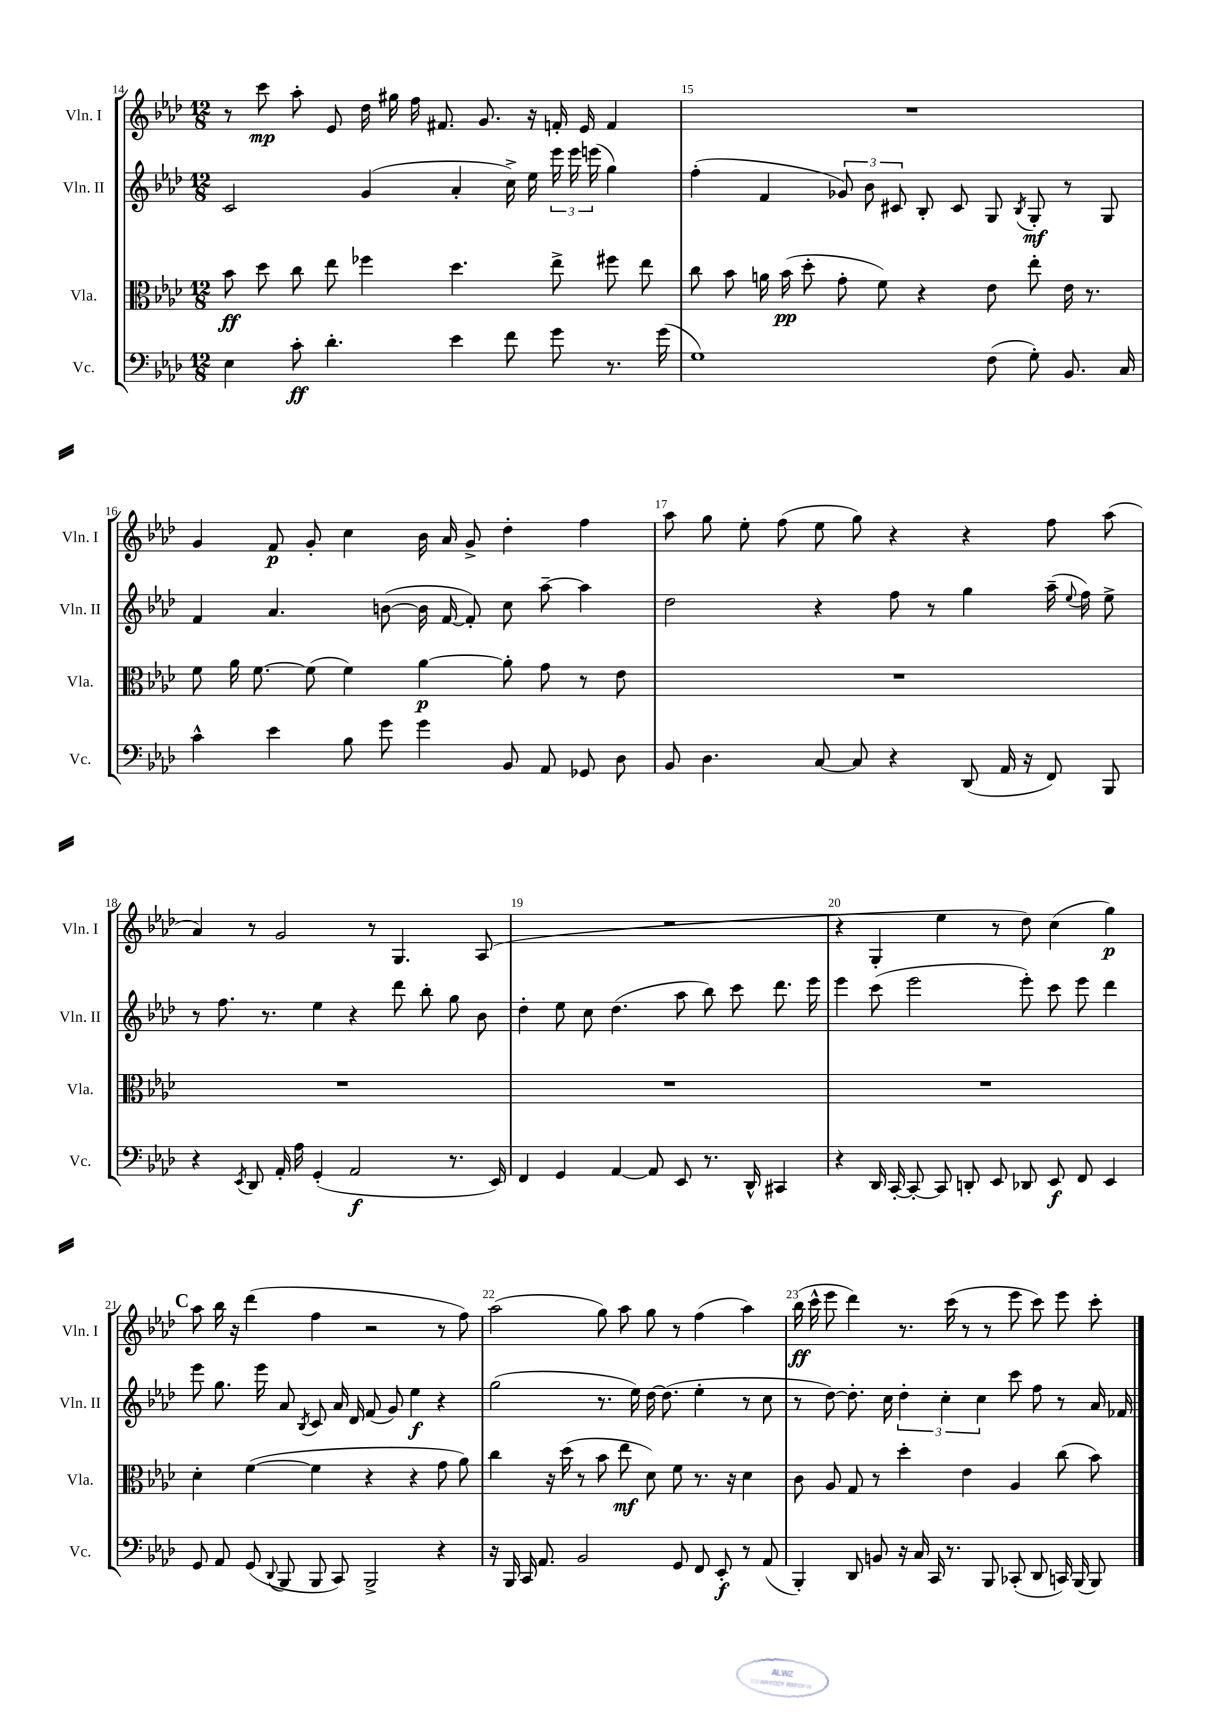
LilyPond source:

<<
\new StaffGroup <<
\new Staff = "s0" \with { instrumentName = "Vln. I" shortInstrumentName = "Vln. I" } {
    \clef treble \key aes \major \numericTimeSignature \time 12/8
    \autoBeamOff r8 c'''8\mp aes''8-. ees'8 des''16 gis''16 f''16 fis'8. g'8. r16 f'16-. ees'16 f'4 |
    R1. |
    g'4 f'8\p g'8-. c''4 bes'16 aes'16 g'8-> des''4-. f''4 |
    aes''8 g''8 ees''8-. f''8( ees''8 g''8) r4 r4 f''8 aes''8( |
    aes'4) r8 g'2 r8 g4. aes8( |
    R1. |
    r4 g4-. ees''4 r8 des''8) c''4( g''4\p) |
    \mark \markup { \bold "C" } aes''8 bes''16 r16 des'''4( f''4 r2 r8 f''8) |
    aes''2( g''8) aes''8 g''8 r8 f''4( aes''4) |
    bes''16\ff( c'''16-^ ees'''8 des'''4) r8. c'''16( r8 r8 ees'''8 c'''8) ees'''8 c'''8-. \bar "|." |
}
\new Staff = "s1" \with { instrumentName = "Vln. II" shortInstrumentName = "Vln. II" } {
    \clef treble \key aes \major \numericTimeSignature \time 12/8
    \autoBeamOff c'2 g'4( aes'4-. c''16->) ees''16 \tuplet 3/2 { ees'''16 ees'''16 e'''16( } g''4) |
    f''4-.( f'4 \tuplet 3/2 { ges'8) bes'8 cis'8 } bes8-. cis'8 g8 \acciaccatura { bes8 } g8-.\mf r8 g8 |
    f'4 aes'4. b'8~( b'16 f'16~ f'8-.) c''8 aes''8~-- aes''4 |
    des''2 r4 f''8 r8 g''4 aes''16--( \appoggiatura { ees''8 } f''16) ees''8-> |
    r8 f''8. r8. ees''4 r4 des'''8 bes''8-. g''8 bes'8 |
    des''4-. ees''8 c''8 des''4.( aes''8 bes''8) c'''8 des'''8. ees'''16 |
    ees'''4 c'''8( ees'''2 ees'''8-.) c'''8 ees'''8 des'''4 |
    \mark \markup { \bold "C" } ees'''8 g''8. ees'''16 aes'8 \acciaccatura { bes8 } c'8 aes'16 des'16 f'8( g'8) ees''4\f r4 |
    g''2( r8. ees''16) des''16~ des''8.( ees''4-. r8 c''8 |
    r8 des''8~) des''8.-. c''16 \tuplet 3/2 { des''4-. c''4-. c''4 } c'''8 f''8 r8 aes'16 fes'16 \bar "|." |
}
\new Staff = "s2" \with { instrumentName = "Vla." shortInstrumentName = "Vla." } {
    \clef alto \key aes \major \numericTimeSignature \time 12/8
    \autoBeamOff bes'8\ff des''8 c''8 ees''8 fes''4 des''4. ees''8-> fis''8 ees''8 |
    c''8 bes'8 a'16 bes'16\pp( des''8-. g'8-. f'8) r4 ees'8 ees''8-. ees'16 r8. |
    f'8 aes'16 f'8.~ f'8( f'4) aes'4~\p aes'8-. g'8 r8 ees'8 |
    R1. |
    R1. |
    R1. |
    R1. |
    \mark \markup { \bold "C" } des'4-. f'4~( f'4 r4 r4 g'8 aes'8) |
    c''4 r16 des''16( r8 bes'8 ees''8\mf des'8) f'8 r8. r16 des'4 |
    c'8 aes8 g8 r8 des''4-. ees'4 aes4 c''8( bes'8) \bar "|." |
}
\new Staff = "s3" \with { instrumentName = "Vc." shortInstrumentName = "Vc." } {
    \clef bass \key aes \major \numericTimeSignature \time 12/8
    \autoBeamOff ees4 c'8-.\ff des'4.-. ees'4 f'8 g'8 r8. g'16( |
    g1) f8( g8-.) bes,8. c16 |
    c'4-^ ees'4 bes8 g'8 g'4 bes,8 aes,8 ges,8 des8 |
    bes,8 des4. c8~ c8 r4 des,8( aes,16 r16 f,8) bes,,8 |
    r4 \acciaccatura { ees,8 } des,8 aes,16-. aes16 g,4-.( aes,2\f r8. ees,16) |
    f,4 g,4 aes,4~ aes,8 ees,8 r8. des,16-^ cis,4 |
    r4 des,16 c,16~-. c,8~-. c,8 d,8-. ees,8 des,8 ees,8\f f,8 ees,4 |
    \mark \markup { \bold "C" } g,8 aes,8 g,8( \appoggiatura { des,8 } bes,,8 bes,,8 c,8) bes,,2-> r4 |
    r16 bes,,16 c,16 aes,8. bes,2 g,8 f,8 ees,8-.\f r8 aes,8( |
    bes,,4-.) des,8 b,8 r16 c16 c,16 r8. bes,,8 ces,8-.( des,8 c,16) bes,,16( bes,,8) \bar "|." |
}
>>
>>
\layout { \context { \Score currentBarNumber = #14 \override BarNumber.break-visibility = ##(#f #t #t) barNumberVisibility = #all-bar-numbers-visible } }
